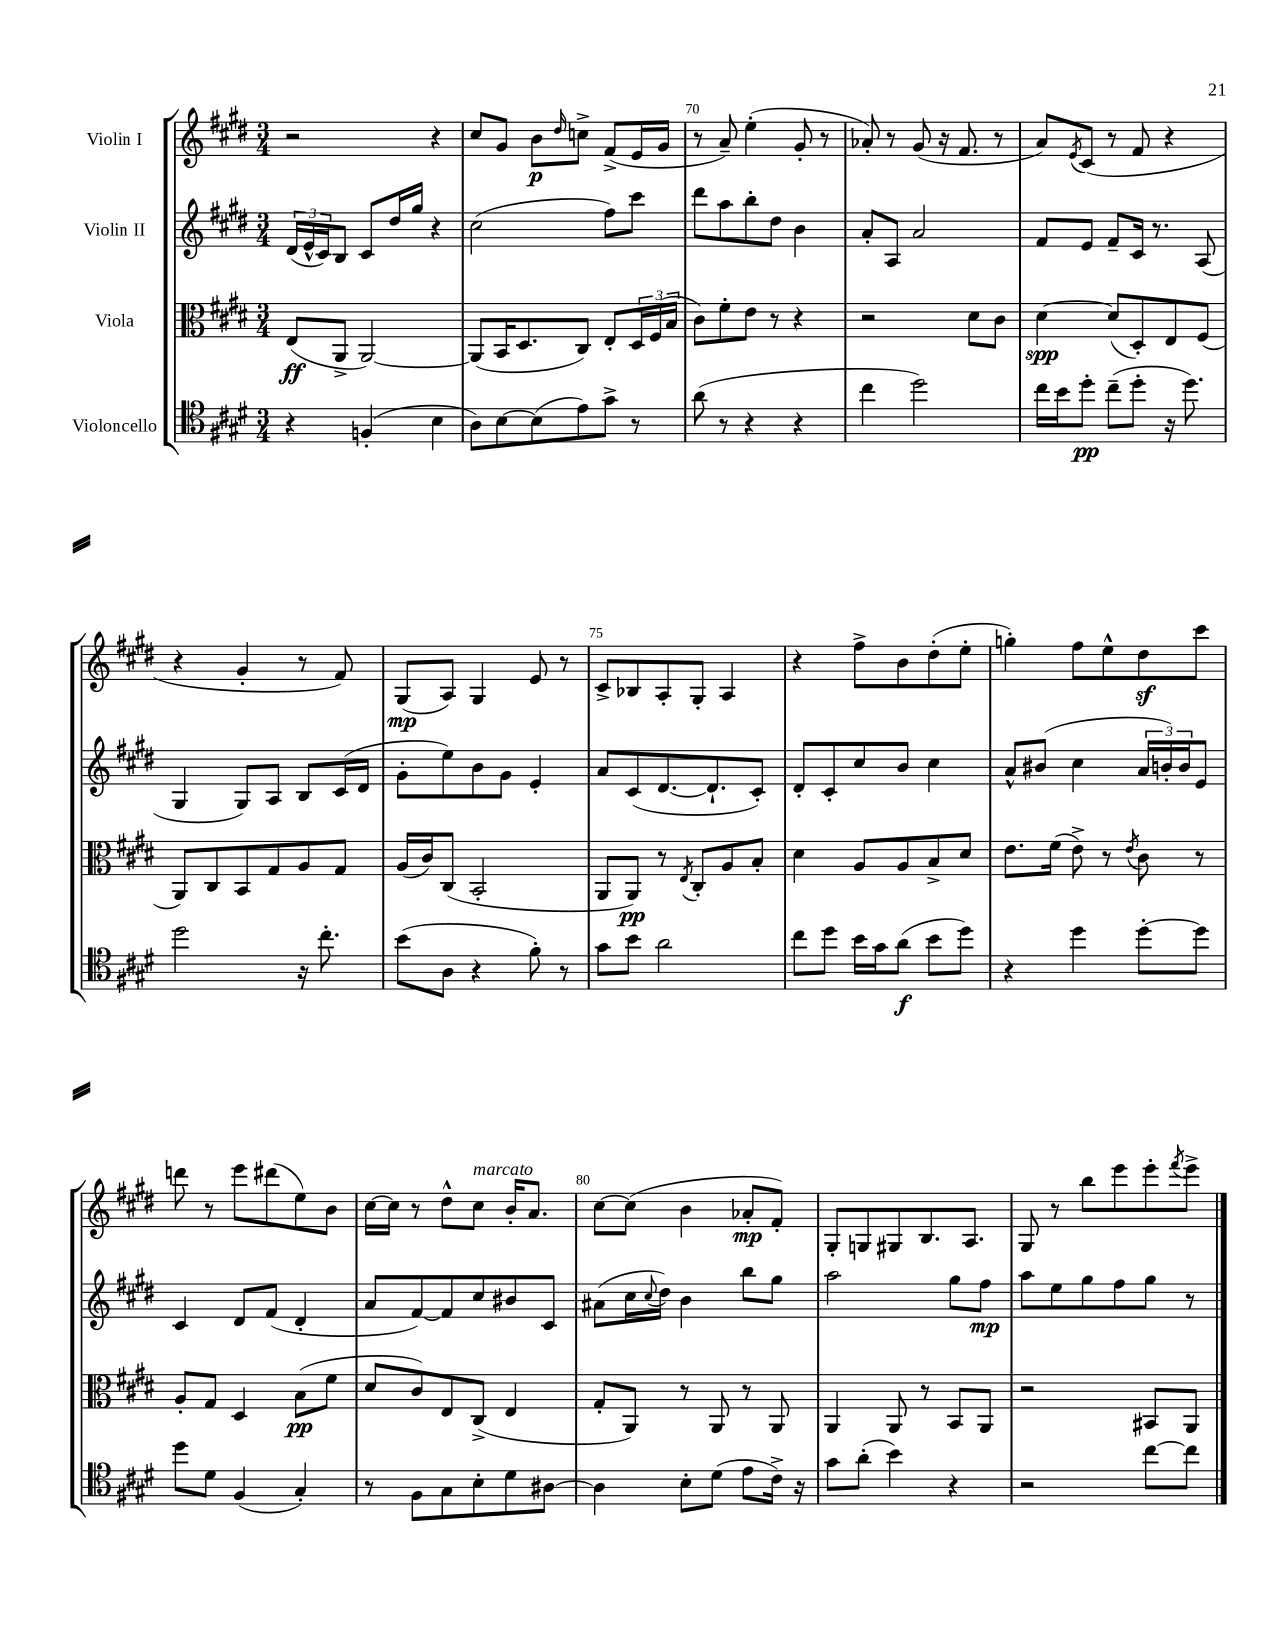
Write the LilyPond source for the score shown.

<<
\new StaffGroup <<
\new Staff = "s0" \with { instrumentName = "Violin I" } {
    \clef treble \key e \major \numericTimeSignature \time 3/4
    r2 r4 |
    cis''8 gis'8 b'8\p \grace { dis''16 } c''8-> fis'8->( e'16 gis'16 |
    r8 a'8--) e''4-.( gis'8-. r8 |
    aes'8-.) r8 gis'8( r16 fis'8. r8 |
    a'8) \acciaccatura { e'8 } cis'8( r8 fis'8 r4 |
    r4 gis'4-. r8 fis'8) |
    gis8\mp( a8) gis4 e'8 r8 |
    cis'8-> bes8 a8-. gis8-. a4 |
    r4 fis''8-> b'8 dis''8-.( e''8-. |
    g''4-.) fis''8 e''8-^ dis''8\sf cis'''8 |
    d'''8 r8 e'''8 dis'''8( e''8) b'8 |
    cis''16~ cis''16 r8 dis''8-^ cis''8^\markup { \italic "marcato" } b'16-. a'8. |
    cis''8~ cis''8( b'4 aes'8-.\mp fis'8-.) |
    gis8-. g8 gis8 b8. a8. |
    gis8 r8 b''8 e'''8 e'''8-. \acciaccatura { fis'''8 } e'''8-> \bar "|." |
}
\new Staff = "s1" \with { instrumentName = "Violin II" } {
    \clef treble \key e \major \numericTimeSignature \time 3/4
    \tuplet 3/2 { dis'16( e'16-^ cis'16) } b8 cis'8 dis''16 gis''16 r4 |
    cis''2( fis''8) cis'''8 |
    dis'''8 a''8 b''8-. dis''8 b'4 |
    a'8-. a8 a'2 |
    fis'8 e'8 fis'8-- cis'16 r8. a8( |
    gis4 gis8) a8 b8 cis'16( dis'16 |
    gis'8-. e''8) b'8 gis'8 e'4-. |
    a'8 cis'8( dis'8.~ dis'8.-! cis'8-.) |
    dis'8-. cis'8-. cis''8 b'8 cis''4 |
    a'8-^ bis'8( cis''4 \tuplet 3/2 { a'16 b'16-.) b'16 } e'8 |
    cis'4 dis'8 fis'8( dis'4-. |
    a'8 fis'8~) fis'8 cis''8 bis'8 cis'8 |
    ais'8( cis''16 \appoggiatura { cis''8 } dis''16) b'4 b''8 gis''8 |
    a''2 gis''8 fis''8\mp |
    a''8 e''8 gis''8 fis''8 gis''8 r8 \bar "|." |
}
\new Staff = "s2" \with { instrumentName = "Viola" } {
    \clef alto \key e \major \numericTimeSignature \time 3/4
    e8\ff( a,8-> a,2~) |
    a,8( b,16 dis8. cis8) e8-. \tuplet 3/2 { dis16 fis16( b16 } |
    cis'8) fis'8-. e'8 r8 r4 |
    r2 dis'8 cis'8 |
    dis'4~\spp dis'8( dis8-.) e8 fis8( |
    a,8) cis8 b,8 gis8 a8 gis8 |
    a16( cis'16) cis8( b,2-. |
    a,8 a,8\pp) r8 \acciaccatura { e8 } cis8-. a8 b8-. |
    dis'4 a8 a8 b8-> dis'8 |
    e'8. fis'16( e'8->) r8 \acciaccatura { e'8 } cis'8 r8 |
    a8-. gis8 dis4 b8\pp( fis'8 |
    dis'8 cis'8) e8 cis8->( e4 |
    gis8-. a,8) r8 a,8 r8 a,8 |
    a,4 a,8 r8 b,8 a,8 |
    r2 bis,8 a,8 \bar "|." |
}
\new Staff = "s3" \with { instrumentName = "Violoncello" } {
    \clef tenor \key e \major \numericTimeSignature \time 3/4
    r4 f4-.( b4 |
    a8) b8~ b8( e'8) gis'8-> r8 |
    a'8( r8 r4 r4 |
    cis''4 dis''2) |
    cis''16 b'16 dis''8-.\pp cis''8--( dis''8-. r16 dis''8.) |
    dis''2 r16 cis''8.-. |
    b'8( a8 r4 fis'8-.) r8 |
    gis'8 b'8 a'2 |
    cis''8 dis''8 b'16 gis'16 a'8\f( b'8 dis''8) |
    r4 dis''4 dis''8~-. dis''8 |
    dis''8 dis'8 fis4( gis4-.) |
    r8 fis8 gis8 b8-. dis'8 ais8~ |
    ais4 b8-. dis'8( e'8 cis'16->) r16 |
    gis'8 a'8-.( b'4) r4 |
    r2 cis''8~ cis''8 \bar "|." |
}
>>
>>
\layout { \context { \Score currentBarNumber = #68 \override BarNumber.break-visibility = ##(#f #t #t) barNumberVisibility = #(every-nth-bar-number-visible 5) } }
